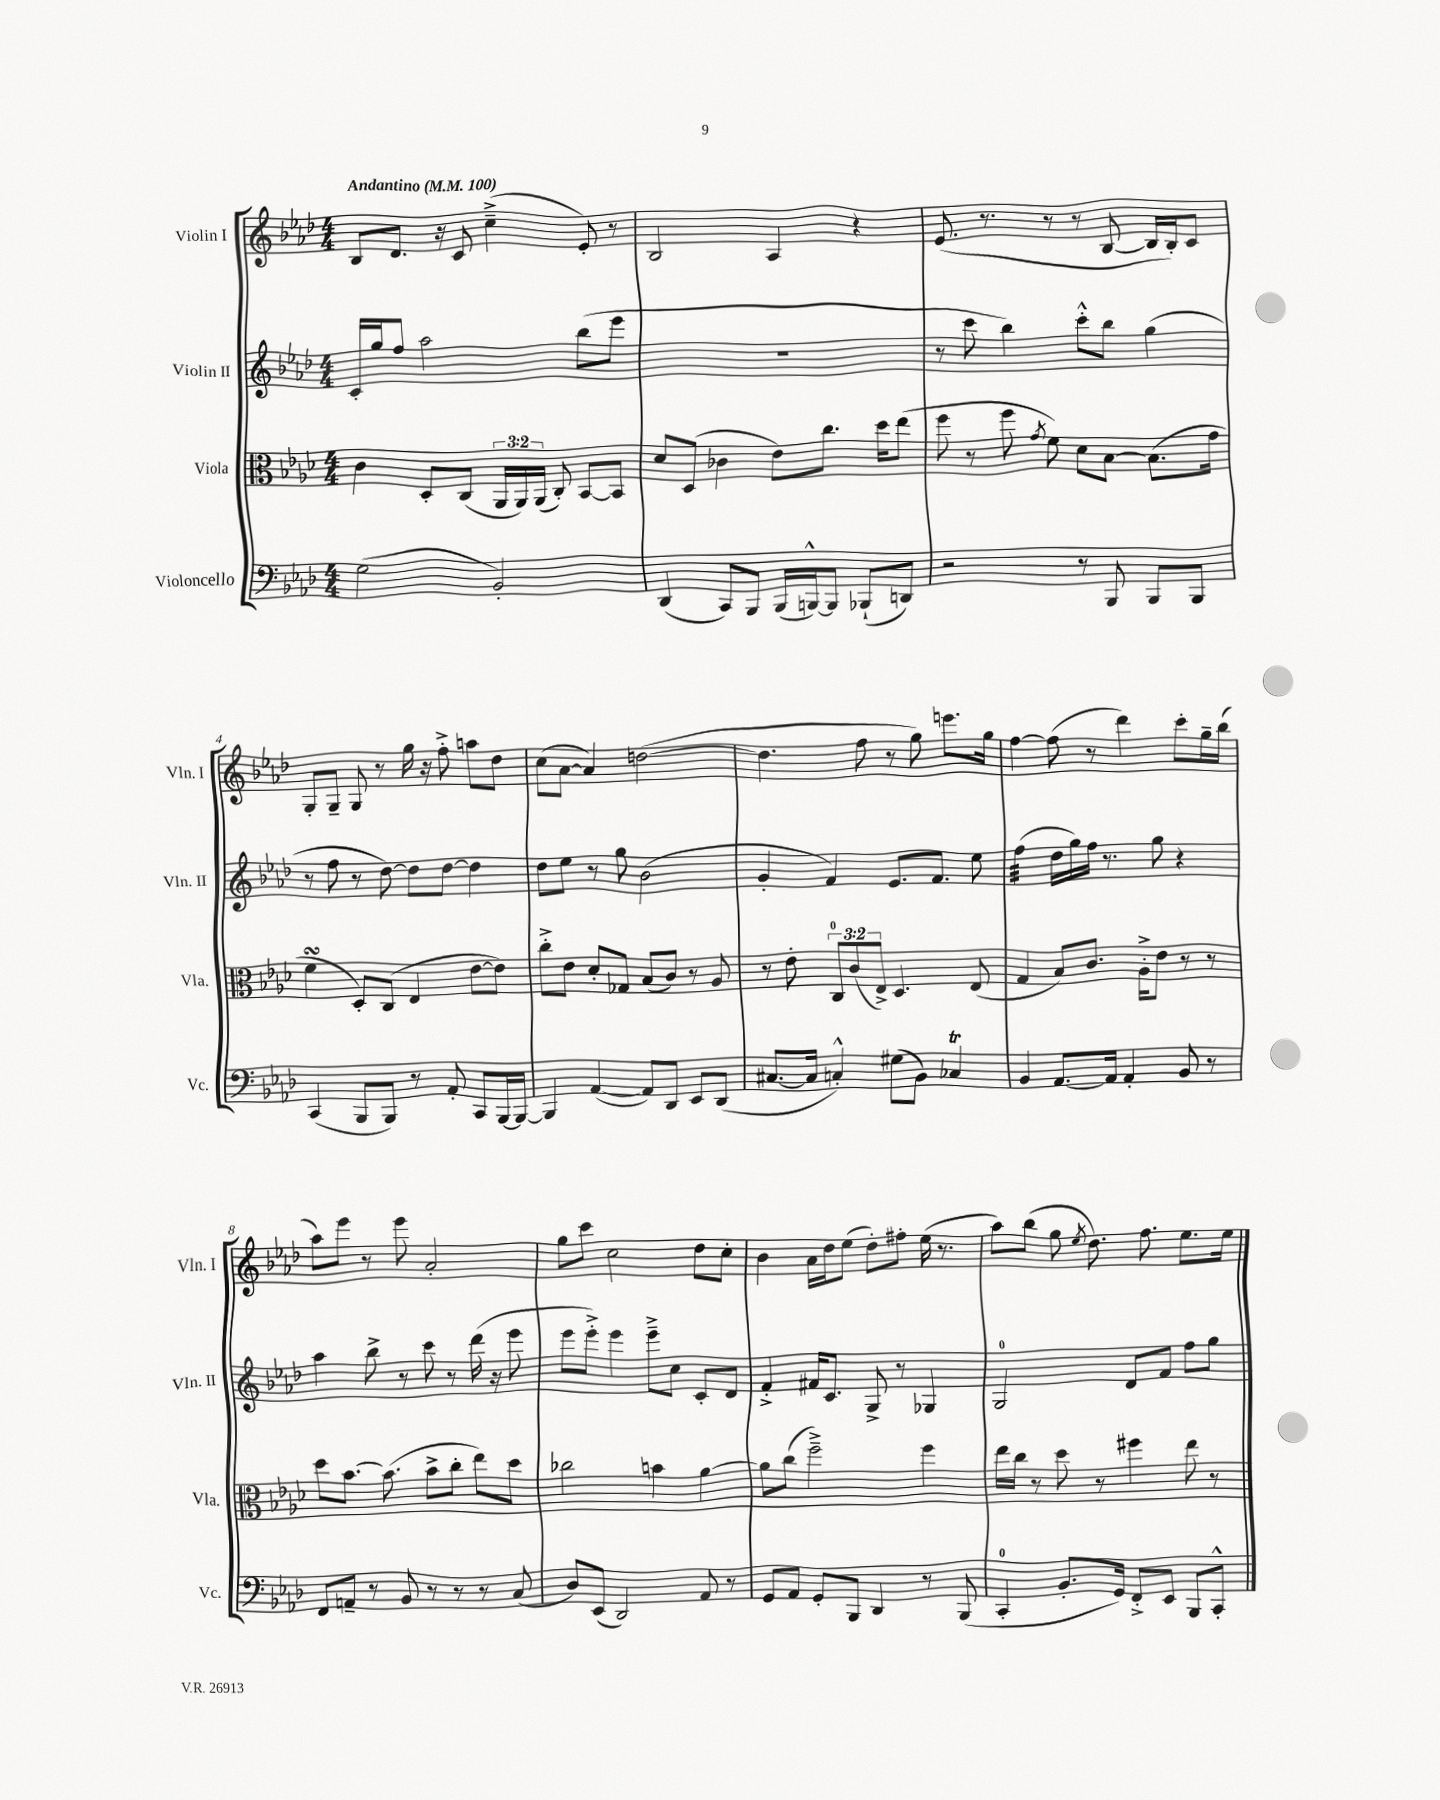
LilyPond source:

<<
\new StaffGroup <<
\new Staff = "s0" \with { instrumentName = "Violin I" shortInstrumentName = "Vln. I" } {
    \clef treble \key aes \major \numericTimeSignature \time 4/4 \tempo "Andantino" 4 = 100
    \autoBeamOff bes8[ des'8.] r16 c'8 c''4--->( ees'8-.) r8 |
    bes2 aes4 r4 |
    ees'8.( r8. r8 r8 bes8~ bes16[ bes16-.) c'8] |
    g8[-. g8]-- g8 r8 g''16 r16 f''8-.-> a''8[ des''8] |
    c''8[( aes'8]~ aes'4) d''2~( |
    d''4. f''8 r8 g''8) e'''8.[ g''16] |
    f''4~ f''8( r8 des'''4) c'''8[-. g''16-- bes''16]( |
    aes''8[) ees'''8] r8 ees'''8 aes'2-. |
    g''8[ c'''8] c''2 des''8[ c''8]-. |
    bes'4 aes'16[ des''16 ees''8]( des''8[-.) fis''8]-. ees''16( r8. |
    aes''8[) bes''8]( g''8 \acciaccatura { ees''8 } des''8.) f''8. ees''8.[ ees''16] \bar "|." |
}
\new Staff = "s1" \with { instrumentName = "Violin II" shortInstrumentName = "Vln. II" } {
    \clef treble \key aes \major \numericTimeSignature \time 4/4
    \autoBeamOff c'16[-. g''16 f''8] aes''2 bes''8[( ees'''8] |
    R1 |
    r8 c'''8 bes''4) c'''8[-.-^ bes''8] g''4( |
    r8 f''8 r8 des''8~) des''8[ des''8]~ des''4 |
    des''8[ ees''8] r8 g''8 bes'2( |
    g'4-. f'4) ees'8.[ f'8.] ees''8 |
    f''4:32( des''16[ g''16) f''16] r8. g''8 r4 |
    aes''4 bes''8-> r8 c'''8 r8 des'''16( r16 ees'''8 |
    ees'''8[ ees'''8]-.->) ees'''4 ees'''8[---> c''8] c'8[-. des'8] |
    f'4-.-> fis'16[ c'8.] g8-> r8 ges4 |
    g2-0 des'8[ f'8] f''8[ g''8] \bar "|." |
}
\new Staff = "s2" \with { instrumentName = "Viola" shortInstrumentName = "Vla." } {
    \clef alto \key aes \major \numericTimeSignature \time 4/4 \override Staff.TupletNumber.text = #tuplet-number::calc-fraction-text
    \autoBeamOff c'4 des8[-. c8]( \tuplet 3/2 { aes,16[ aes,16) aes,16]( } c8-.) bes,8[~ bes,8] |
    des'8[ des8]( ces'4 ees'8[) c''8.] des''16[ ees''8]( |
    f''8 r8 f''8 \acciaccatura { g'8 } f'8) des'8[ bes8]~ bes8.[( g'16] |
    f'4\turn des8[-.) c8]( ees4 ees'8[~ ees'8]) |
    c''8[-.-> ees'8] des'8[-. ges8] bes8[( c'8]) r8 aes8 |
    r8 ees'8-. \tuplet 3/2 { c8[-0 c'8( ees8]->) } des4. ees8( |
    g4 bes8[) c'8.] aes16[-.-> ees'8] r8 r8 |
    des''8[ bes'8.]~ bes'8.( bes'8[-> c''8]-. ees''8[) des''8] |
    ces''2 b'4 aes'4~ |
    aes'8[ c''8]( f''2--->) f''4 |
    ees''16[ c''16] r8 des''8 r8 fis''4 ees''8 r8 \bar "|." |
}
\new Staff = "s3" \with { instrumentName = "Violoncello" shortInstrumentName = "Vc." } {
    \clef bass \key aes \major \numericTimeSignature \time 4/4
    \autoBeamOff g2( bes,2-.) |
    des,4( c,8[) bes,,8] bes,,16[( b,,16~-^) b,,8] bes,,8[-!( d,8]) |
    r2 r8 bes,,8 bes,,8[ bes,,8] |
    c,4( bes,,8[ bes,,8]) r8 aes,8-. c,8[ bes,,16~ bes,,16]~ |
    bes,,4 aes,4~( aes,8[) des,8] ees,8[ des,8]( |
    cis8.[~ cis16] c4-.-^) gis8[( bes,8]) ces4\trill |
    bes,4 aes,8.[~ aes,16] aes,4-. bes,8 r8 |
    f,8[ a,8]-- r8 bes,8 r8 r8 r8 c8( |
    des8[) ees,8]( des,2) aes,8 r8 |
    g,8[ aes,8] g,8[-. bes,,8] des,4 r8 bes,,8( |
    c,4-0-. bes,8.[-. g,16]) f,8[-.-> ees,8] bes,,8[ c,8]-.-^ \bar "|." |
}
>>
>>
